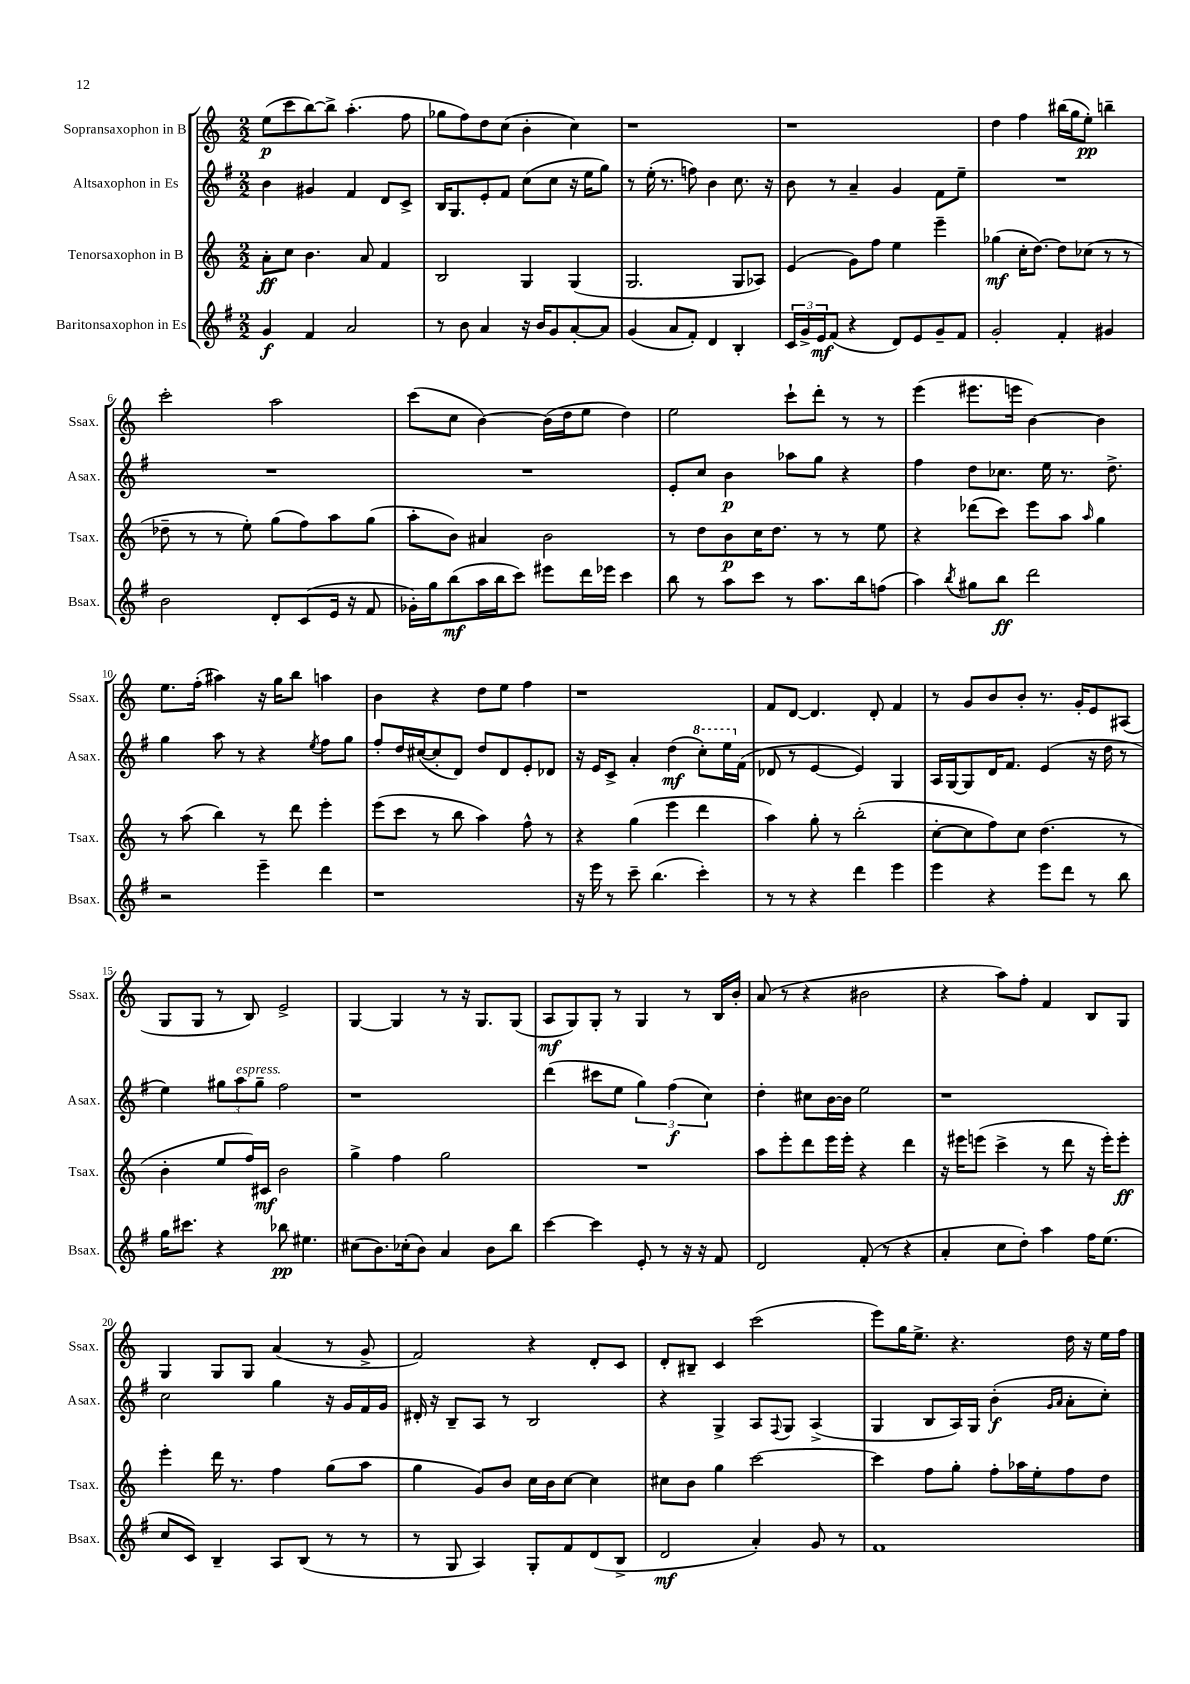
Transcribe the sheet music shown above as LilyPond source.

<<
\new StaffGroup <<
\new Staff = "s0" \with { instrumentName = "Sopransaxophon in B" shortInstrumentName = "Ssax." } {
    \clef treble \key c \major \numericTimeSignature \time 2/2
    e''8\p( c'''8 b''8~) b''8-> a''4.-.( f''8 |
    ges''8 f''8) d''8 c''8( b'4-. c''4) |
    r1 |
    r1 |
    d''4 f''4 bis''16( g''16 e''8-.\pp) b''4-- |
    c'''2-. a''2 |
    c'''8( c''8 b'4~) b'16( d''16 e''8 d''4) |
    e''2 c'''8-! d'''8-. r8 r8 |
    e'''4( eis'''8. e'''16 b'4~) b'4 |
    e''8. f''16-.( ais''4) r16 g''16 b''8 a''4 |
    b'4 r4 d''8 e''8 f''4 |
    r1 |
    f'8 d'8~ d'4. d'8-. f'4 |
    r8 g'8 b'8 b'8-. r8. g'16-. e'8 ais8( |
    g8 g8 r8 b8) e'2-> |
    g4~ g4 r8 r16 g8. g8( |
    a8\mf g8) g8-. r8 g4 r8 b16 b'16-. |
    a'8( r8 r4 bis'2 |
    r4 a''8) f''8-. f'4 b8 g8 |
    g4 g8 g8 a'4( r8 g'8-> |
    f'2) r4 d'8-. c'8 |
    d'8-. bis8-- c'4 c'''2( |
    e'''8) g''16 e''8.-> r4. d''16 r16 e''16 f''16 \bar "|." |
}
\new Staff = "s1" \with { instrumentName = "Altsaxophon in Es" shortInstrumentName = "Asax." } {
    \clef treble \key g \major \numericTimeSignature \time 2/2
    b'4 gis'4 fis'4 d'8 c'8-> |
    b16 g8. e'8-. fis'8 c''8( c''8 r16 e''16 g''8) |
    r8 e''16-.( r8. f''8) b'4 c''8. r16 |
    b'8 r8 a'4-- g'4 fis'8 e''8-- |
    R1 |
    R1 |
    R1 |
    e'8-. c''8 b'4\p aes''8 g''8 r4 |
    fis''4 d''8 ces''8. e''16 r8. d''8.-> |
    g''4 a''8 r8 r4 \acciaccatura { e''8 } fis''8 g''8 |
    fis''8-. d''16 cis''16~( cis''8-. d'8) d''8 d'8 e'8-. des'8 |
    r16 e'16 c'8-> a'4-. d''4\mf( \ottava #1 c'''8-.) e'''16 \ottava #0 fis'16( |
    des'8 r8 e'4~ e'4) g4 |
    a16 g16~ g8 d'16 fis'8. e'4( r16 d''16 r8 |
    e''4) \tuplet 3/2 { gis''8 a''8^\markup { \italic "espress." } gis''8-- } fis''2 |
    r1 |
    d'''4( cis'''8 e''8 \tuplet 3/2 { g''4) fis''4\f( c''4) } |
    d''4-. cis''8 b'16~ b'16 e''2 |
    r1 |
    c''2 g''4 r16 g'16 fis'16 g'16 |
    dis'16-. r16 b8-- a8 r8 b2 |
    r4 g4-> a8 \appoggiatura { fis8 } g8 a4->( |
    g4 b8 a16) g16 b'4-.\f( \grace { g'16 a'16 } a'8-. c''8-.) \bar "|." |
}
\new Staff = "s2" \with { instrumentName = "Tenorsaxophon in B" shortInstrumentName = "Tsax." } {
    \clef treble \key c \major \numericTimeSignature \time 2/2
    a'8-.\ff c''8 b'4. a'8 f'4 |
    b2 g4 g4( |
    g2. g8 aes8) |
    e'4( g'8) f''8 e''4 e'''4-- |
    ges''4\mf( c''16-. d''8.~) d''8 ces''8( r8 r8 |
    des''8-- r8 r8 e''8-.) g''8( f''8) a''8 g''8( |
    a''8-. b'8) ais'4 b'2 |
    r8 d''8 b'8\p c''16 d''8. r8 r8 e''8 |
    r4 des'''8( c'''8) e'''8 a''8 \grace { a''16 } g''4 |
    r8 a''8( b''4) r8 d'''8 e'''4-. |
    e'''8( c'''8 r8 b''8 a''4) f''8-^ r8 |
    r4 g''4( e'''4 d'''4 |
    a''4) g''8-. r8 b''2-.( |
    c''8~-. c''8 f''8) c''8 d''4.( r8 |
    b'4-. e''8 f''16) cis'16\mf b'2 |
    g''4-> f''4 g''2 |
    R1 |
    a''8 e'''8-. d'''8 e'''16 e'''16-. r4 d'''4 |
    r16 eis'''16 e'''8( c'''4-> r8 d'''8 r16 e'''16-.) e'''8-.\ff |
    e'''4-. d'''16 r8. f''4 g''8( a''8 |
    g''4 g'8) b'8 c''16 b'16 c''8~ c''4 |
    cis''8 b'8 g''4 c'''2~ |
    c'''4 f''8 g''8-. f''8-. aes''16 e''16-. f''8 d''8 \bar "|." |
}
\new Staff = "s3" \with { instrumentName = "Baritonsaxophon in Es" shortInstrumentName = "Bsax." } {
    \clef treble \key g \major \numericTimeSignature \time 2/2
    g'4\f fis'4 a'2 |
    r8 b'8 a'4 r16 b'16 g'8 a'8~-. a'8 |
    g'4( a'8 fis'8-.) d'4 b4-. |
    \tuplet 3/2 { c'16 g'16-> e'16\mf } fis'8( r4 d'8) e'8 g'8-- fis'8 |
    g'2-. fis'4-. gis'4 |
    b'2 d'8-. c'8( e'16 r16 fis'8 |
    ges'16-.) g''16 b''8\mf( a''16 b''16 c'''8) eis'''8 d'''16 ees'''16 c'''4 |
    b''8 r8 a''8 c'''8 r8 a''8. b''16 f''8( |
    a''4) \acciaccatura { b''8 } gis''8 b''8\ff d'''2 |
    r2 e'''4-- d'''4 |
    r1 |
    r16 e'''16 r8 c'''8-- b''4.( c'''4-.) |
    r8 r8 r4 d'''4 e'''4 |
    e'''4 r4 e'''8 d'''8 r8 b''8 |
    g''16 cis'''8. r4 bes''8\pp eis''4. |
    cis''8( b'8.) ces''16-.( b'8) a'4 b'8 b''8 |
    c'''4~ c'''4 e'8-. r8 r16 r16 fis'8 |
    d'2 fis'8-.( r8 r4 |
    a'4-. c''8 d''8-.) a''4 fis''16 e''8.( |
    c''8 c'8) b4-- a8 b8( r8 r8 |
    r8 g8 a4) g8-. fis'8 d'8( b8-> |
    d'2\mf a'4-.) g'8 r8 |
    fis'1 \bar "|." |
}
>>
>>
